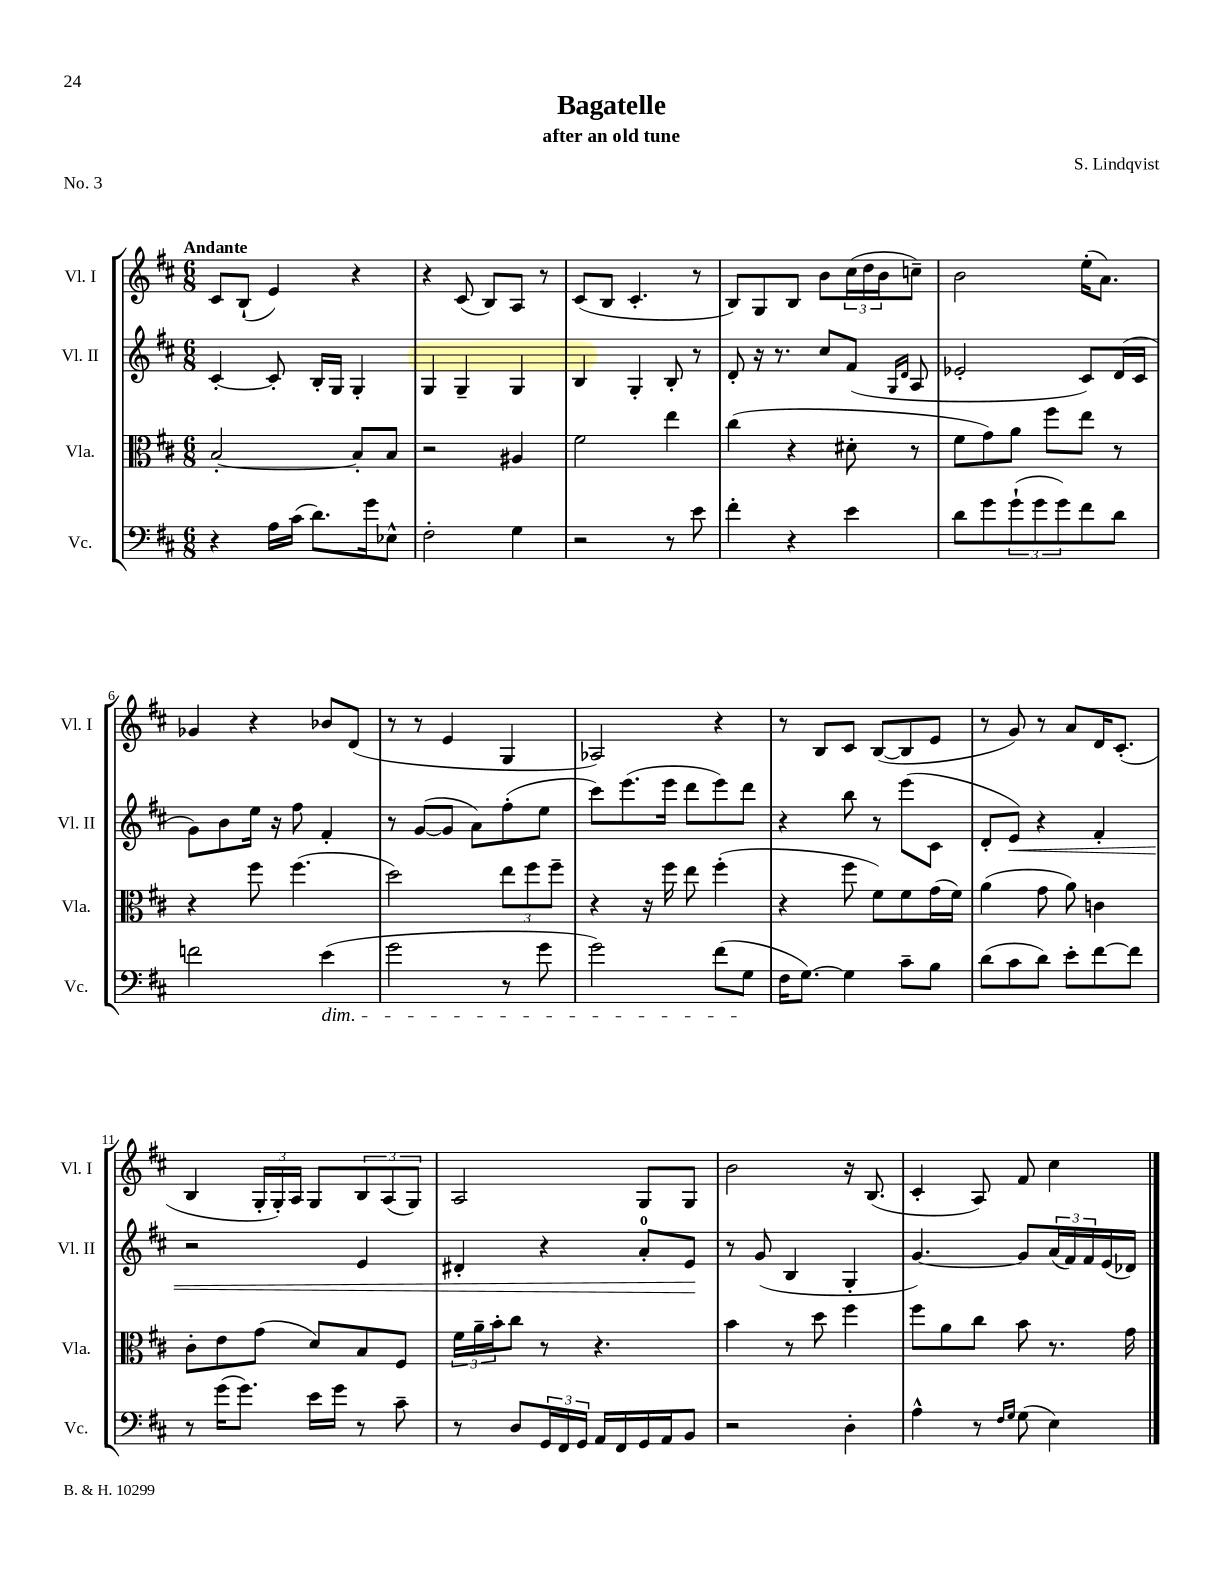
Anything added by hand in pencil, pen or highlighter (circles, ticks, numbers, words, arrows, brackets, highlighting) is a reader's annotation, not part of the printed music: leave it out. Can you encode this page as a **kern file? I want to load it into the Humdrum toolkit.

**kern	**kern	**kern	**kern
*staff4	*staff3	*staff2	*staff1
*clefF4	*clefC3	*clefG2	*clefG2
*k[f#c#]	*k[f#c#]	*k[f#c#]	*k[f#c#]
*M6/8	*M6/8	*M6/8	*M6/8
4r	[2B'/	[4c#'/	8c#/L
.	.	.	(8B`/J
16A\LL	.	8c#'/]	4e/)
(16c#\JJ	.	.	.
8.d\L)	.	16B'/LL	.
.	.	16G/JJ	.
.	8B'/]L	4G'/	4r
16g\k	.	.	.
8E-^^\J	8B/J	.	.
=	=	=	=
2F#'\	2r	4G/	4r
.	.	4G~/	(8c#/
.	.	.	8B/L)
4G\	4A#/	4G/	8A/J
.	.	.	8r
=	=	=	=
2r	2f#\	4B/	(8c#/L
.	.	.	8B/J
.	.	4G'/	4.c#'/
8r	4ee\	8B'/	.
8e\	.	8r	8r
=	=	=	=
4f#'\	(4cc#\	8d'/	8B/L)
.	.	16r	8G/
.	.	8.r	.
4r	4r	.	8B/J
.	.	8cc#/L	8b\L
4e\	8d#'\	(8f#/J	(24cc#\L
.	.	.	24dd\
.	.	.	24b\J
.	.	16qqG/LL	.
.	.	16qqd/JJ	.
.	8r	8A/	8cc~\J)
=	=	=	=
8d\L	8f#\L	2e-'/	2b\
8g\	8g\)	.	.
(12g`\	8a\J	.	.
12g\	.	.	.
.	8ff#\L	.	.
12g\)	.	.	.
8f#\	8ee\J	8c#/L)	(16ee'\LK
.	.	.	8.a\J)
8d\J	8r	(16d/L	.
.	.	16c#/JJ	.
=	=	=	=
2f\	4r	8g\L)	4g-/
.	.	8b\	.
.	8ff#\	16ee\Jk	4r
.	.	16r	.
.	(4.ff#\	8ff#\	.
(4e\	.	4f#'/	8b-/L
.	.	.	(8d/J
=	=	=	=
2g\	2dd\)	8r	8r
.	.	([8g/L	8r
.	.	8g/]J	4e/
.	.	8a\L)	.
8r	12ee\L	(8ff#'\	4G/
.	12ff#\	.	.
8g\	.	8ee\J	.
.	12ff#~\J	.	.
=	=	=	=
2g\)	4r	8ccc#\L)	2A-/)
.	.	(8.eee\	.
.	16r	.	.
.	16ff#\	16eee\Jk	.
.	8ee\	8ddd\L	.
(8f#\L	(4ff#'\	8eee\)	4r
8G\J	.	8ddd\J	.
=	=	=	=
16F#\LK	4r	4r	8r
[8.G\J)	.	.	.
.	.	.	8B/L
4G\]	8ff#\	8bb\	8c#/J
.	8f#\L)	8r	([8B/L
8c#~\L	8f#\	(8eee\L	8B/]
8B\J	(16g\L	8c#\J	8e/J
.	16f#\JJ)	.	.
=	=	=	=
(8d\L	(4a\	8d'/L	8r
8c#\	.	8e/J)	8g/)
8d\J)	8g\	4r	8r
8e'\L	8a\)	.	8a/L
[8f#\	4c\	4f#'/	16d/K
.	.	.	(8.c#'/J
8f#\]J	.	.	.
=	=	=	=
8r	8c#'\L	2r	4B/
(16g\LK	8e\	.	.
8.g\J)	.	.	.
.	(8g\J	.	24G'/LL
.	.	.	24G'/)
.	.	.	24A/JJ
16e\LL	8d/L)	.	8G/L
16g\JJ	.	.	.
8r	8B/	4e/	12B/
.	.	.	(12A/
8c#~\	8F#/J	.	.
.	.	.	12G/J)
=	=	=	=
8r	24f#\LL	4d#'/	2A/
.	24a~\	.	.
.	24b'\J	.	.
8D/L	8cc#\J	.	.
24GG/L	8r	4r	.
24FF#/	.	.	.
24GG/JJ	.	.	.
16AA/LL	4.r	.	.
16FF#/	.	.	.
16GG/	.	8a'/L	8G/L
16AA/J	.	.	.
8BB/J	.	8e/J	8G/J
=	=	=	=
2r	4b\	8r	2b\
.	.	(8g/	.
.	8r	4B/	.
.	8dd\	.	.
4D'\	4ff#\	4G'/	16r
.	.	.	(8.B/
=	=	=	=
4A^^\	8ff#\L	[4.g/)	4c#'/
.	8a\	.	.
8r	8cc#\J	.	8A/)
16qqF#/LL	.	.	.
16qqG/JJ	.	.	.
(8G\	8b\	8g/]L	8f#/
4E\)	8.r	(24a/L	4cc#\
.	.	24f#/)	.
.	.	24f#/	.
.	.	(16e/	.
.	16g\	16d-/JJ)	.
==	==	==	==
*-	*-	*-	*-
